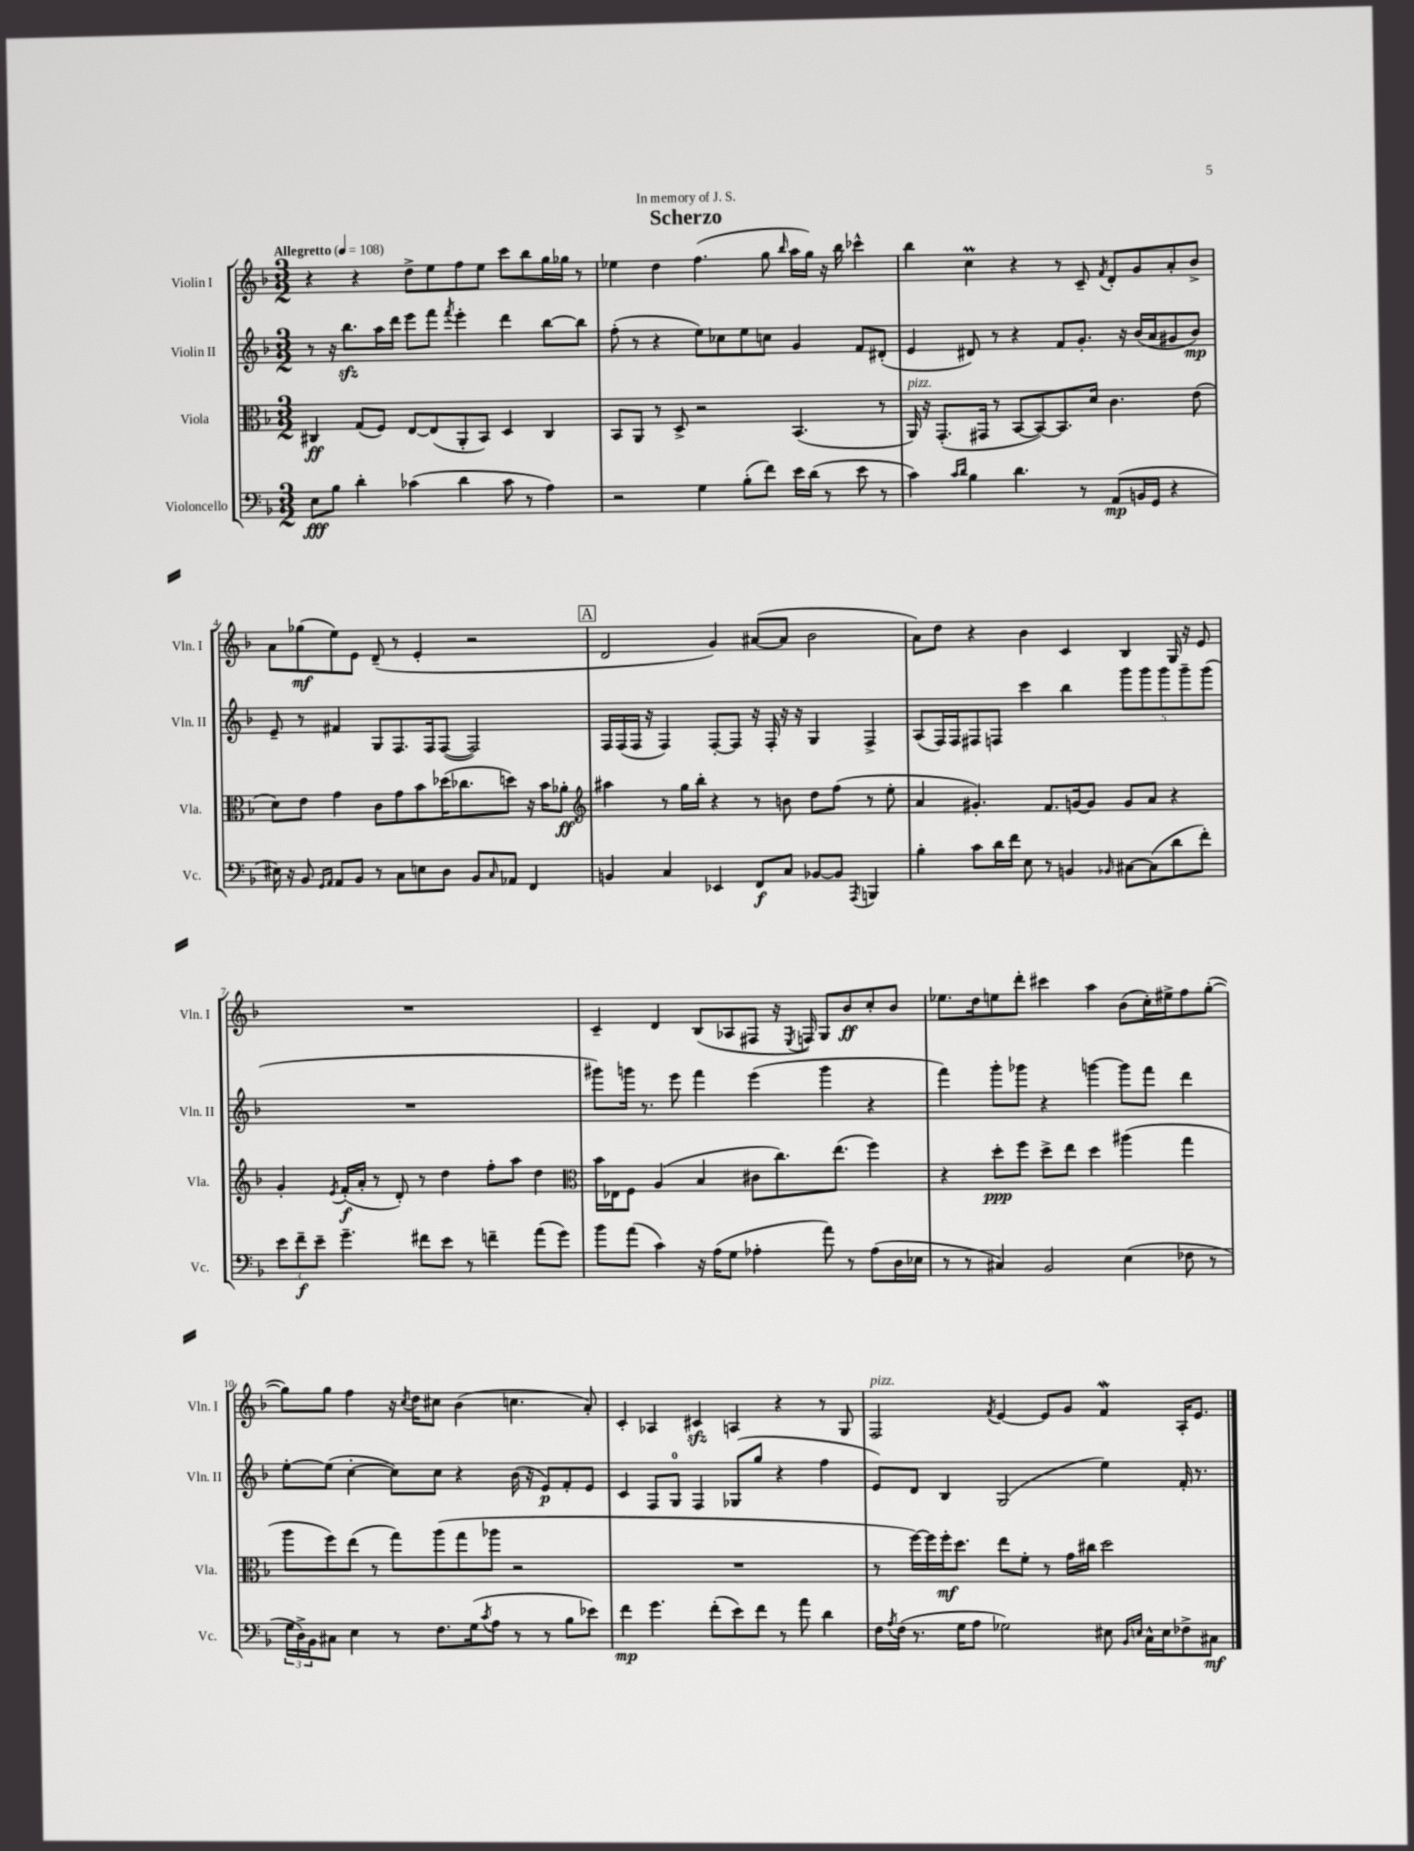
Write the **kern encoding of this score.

**kern	**kern	**kern	**kern
*staff4	*staff3	*staff2	*staff1
*clefF4	*clefC3	*clefG2	*clefG2
*k[b-]	*k[b-]	*k[b-]	*k[b-]
*M3/2	*M3/2	*M3/2	*M3/2
*MM108	*MM108	*MM108	*MM108
8E\L	4C#/	8r	4r
8B-\J	.	16r	.
.	.	8.bb-\L	.
4d'\	(8G/L	.	4r
.	8F/J)	16aa\L	.
.	.	16ddd\JJ	.
(4c-\	[8E/L	8eee\L	8dd^\L
.	(8E/]	8fff\J	8ee\
.	.	8qfff/	.
4d\	8AA'/	4eee'\	8ff\
.	8BB-/J)	.	8ee\J
8c-\	4D/	4ddd\	8ccc\L
8r	.	.	8bb-\
4A\)	4C#/	[8bb-\L	16gg\L
.	.	.	16gg-\JJ
.	.	8bb-\]J	8r
=	=	=	=
2r	8BB-/L	(8ff'\	4ee-\
.	8AA/J	8r	.
.	8r	4r	4dd\
.	8D^/	.	.
4G\	2r	8ee\L)	(4.ff\
.	.	8cc-\	.
(8B-'\L	.	8ee\	.
8f\J)	.	8cc\J	8gg\
.	.	.	16qqbb-/
16e\LL	(4.BB-/	4g/	16aa\LL
(16d\JJ	.	.	16gg\JJ)
8r	.	.	16r
.	.	.	16bb-\
8e\	.	8f/L	4ccc-^^\
8r	8r	(8d#'/J	.
=	=	=	=
4c\)	16AA/)	4e/	4bb-\
.	16r	.	.
.	(8.GG'/L	.	.
16qqc/LL	.	.	.
16qqd/JJ	.	.	.
4B-\	.	8d#/)	4cc\
.	16GG#/Jk	.	.
.	8r	8r	.
4.d\	[8BB-/L	4r	4r
.	8BB-/_)	.	.
.	8.BB-/]	8f/L	8r
8r	.	8.g'/J	8c~/
.	16d/Jk	.	.
.	.	.	8qf/
(8AA/L	4.c\	.	8d'/L
.	.	16r	.
16BB/L	.	(16b-/LL	8g/
16GG/JJ	.	16a/J	.
4r	.	8g#/	8a'/
.	(8e\	8b-/J)	8b-^/J
=	=	=	=
16E#\)	8d\L)	8e~/	8a\L
16r	.	.	.
8BB-/	8e\J	8r	(8gg-\
16qqGG/LL	.	.	.
16qqAA/JJ	.	.	.
8AA/L	4g\	4f#/	8ee\)
8BB-/J	.	.	8e\J
8r	8c\L	8G/L	(8d~/
8C\L	8g\	8.F/	8r
8E\	8b-\	.	4e'/
.	.	16F/k	.
8D\J	(16dd-\K	([8F/J	.
.	8.cc-\	.	.
8BB-/L	.	2F/])	2r
16qqC/	.	.	.
8AA-/J	8dd\J)	.	.
4FF/	16r	.	.
.	16b-\LK	.	.
.	8a-'\J	.	.
=	=	=	=
*	*clefG2	*	*
4BB/	4aa#\	16F/LL	2d/
.	.	(16F/	.
.	.	16F/JJ	.
.	.	16r	.
4C/	8r	4F/)	.
.	16gg\LL	.	.
.	16bb-'\JJ	.	.
4EE-/	4r	[8F'/L	4g/)
.	.	8F/]J	.
8FF/L	8r	16r	([8a#/L
.	.	16F'/	.
8C/J	8b\	16r	8a#/]J
.	.	16r	.
[8BB-/L	8dd\L	4G/	2b-\
8BB-/]J	(8ff\J	.	.
8qAAA/	.	.	.
4BBB/	8r	4F^/	.
.	8ee'\	.	.
=	=	=	=
4B-'\	4a/	(8A/L	8a\L)
.	.	16F/L)	8dd\J
.	.	16F/J	.
8c\L	4.g#'/)	8F#/	4r
16d\L	.	8F/J	.
16f\JJ	.	.	.
8E\	.	4ccc\	4b-\
8r	8.f/L	.	.
4BB/	.	4bb-\	4c/
.	[16g/k	.	.
.	8g/]J	.	.
16qqBB-/	.	.	.
[8C#\L	8g/L	10ggg\L	4B-/
.	.	10ggg\	.
(8C#\]	8a/J	.	.
.	.	10ggg\	.
8d\	4r	.	16G/
.	.	10ggg~\	.
.	.	.	16r
8f'\J)	.	.	8e/
.	.	(10ggg\J	.
=	=	=	=
12e\L	4g'/	1.r	1.r
12f~\	.	.	.
12e~\J	.	.	.
.	8qe/	.	.
4.g~\	(16f'/LL	.	.
.	16a'/JJ	.	.
.	8r	.	.
.	8d'/)	.	.
8f#\L	8r	.	.
8e\J	4dd\	.	.
8r	.	.	.
4f~\	8ff'\L	.	.
.	8aa\J	.	.
(8a\L	4dd\	.	.
8g\J)	.	.	.
=	=	=	=
*	*clefC3	*	*
8b-\L	16b-\LL	8ggg#\L)	4c~/
.	16E-\J	.	.
(8a\J	8F\J	16ggg\Jk	.
.	.	8.r	.
4c\)	(4A/	.	4d/
.	.	8eee\	.
16r	4B-/	4fff\	(8B-/L
(16A\LK	.	.	.
8G\J	.	.	8A-/
4A-'\	8c#\L	(4eee\	8F#/J
.	8.cc\)	.	16r
.	.	.	8qE/
.	.	.	16F/)
8a\)	.	4ggg\	8G/L
.	(8.ee\J	.	.
8r	.	.	8b-/
(8A-\L	4ff\)	4r	8cc'/
16D\L	.	.	8b-/J
16E-\JJ	.	.	.
=	=	=	=
8r	4r	4fff\)	8.ee-\L
8r	.	.	.
.	.	.	16dd\k
4C#/)	8dd'\L	8ggg'\L	8ee\
.	8ff\J	8ggg-\J	8ddd'\J
2BB-/	8dd^\L	4r	4ccc#\
.	8ee\J	.	.
.	4dd\	[4ggg\	4aa\
(4E\	(4aa#\	8ggg\]L	(8b-\L
.	.	8fff\J	16cc'\L)
.	.	.	16ee#^\J
8F-\	4gg\	4ddd\	8ff\
8r	.	.	([8gg'\J
=	=	=	=
24G\LL	8aa\L	[8ee'\L	8gg\]L)
24D^\)	.	.	.
24BB-\J	.	.	.
8C#\J	8ff\)	(8ee\]J	8gg\J
4E\	(8ee\J	[4cc'\	4ff\
.	8r	.	.
8r	8gg\L)	8cc\]L)	16r
.	.	.	8qcc/
.	.	.	16dd\LK
8.F\L	(8aa\	8cc\J	8cc#\J
.	8gg\	4r	(4b-\
(16G\k	.	.	.
8qc/	.	.	.
8A\J	8aa-\J	.	.
8r	2r	(16b-\	4.cc\
.	.	16r	.
8r	.	8e/L)	.
8B-\L	.	8f'/	.
8e-\J)	.	8e/J	8a'/)
=	=	=	=
4f\	1.r	4c/	4c'/
4.g\	.	8F/L	4A-/
.	.	8G/J	.
.	.	4F/	4c#/
(8f'\L	.	.	.
8e\)	.	(8G-/L	4A/
8f\J	.	8gg/J	.
8r	.	4r	4r
8a\	.	.	.
4d\	.	4ff\	8r
.	.	.	8G/
=	=	=	=
16F\LL	8r	8e/L)	2F/
8qA/	.	.	.
(16F\JJ	.	.	.
8.r	[16ff\LL)	8d/J	.
.	16ff\]	.	.
.	16ff'\J	4B-/	.
16G\LK	8.dd\J	.	.
8A\J	.	.	.
.	.	.	8qf/
2G-\)	8ee\L	(2G/	[4e/
.	8f'\J	.	.
.	8r	.	8e/]L
.	16g\LL	.	8g/J
.	16cc#\JJ	.	.
8E#\	2dd\	4ee\)	4f/
16qqBB-/LL	.	.	.
16qqE/JJ	.	.	.
16C^^\LL	.	.	.
16E\J	.	.	.
8F-^\	.	16f'/	16A'/LK
.	.	8.r	8.e/J
8C#\J	.	.	.
==	==	==	==
*-	*-	*-	*-
